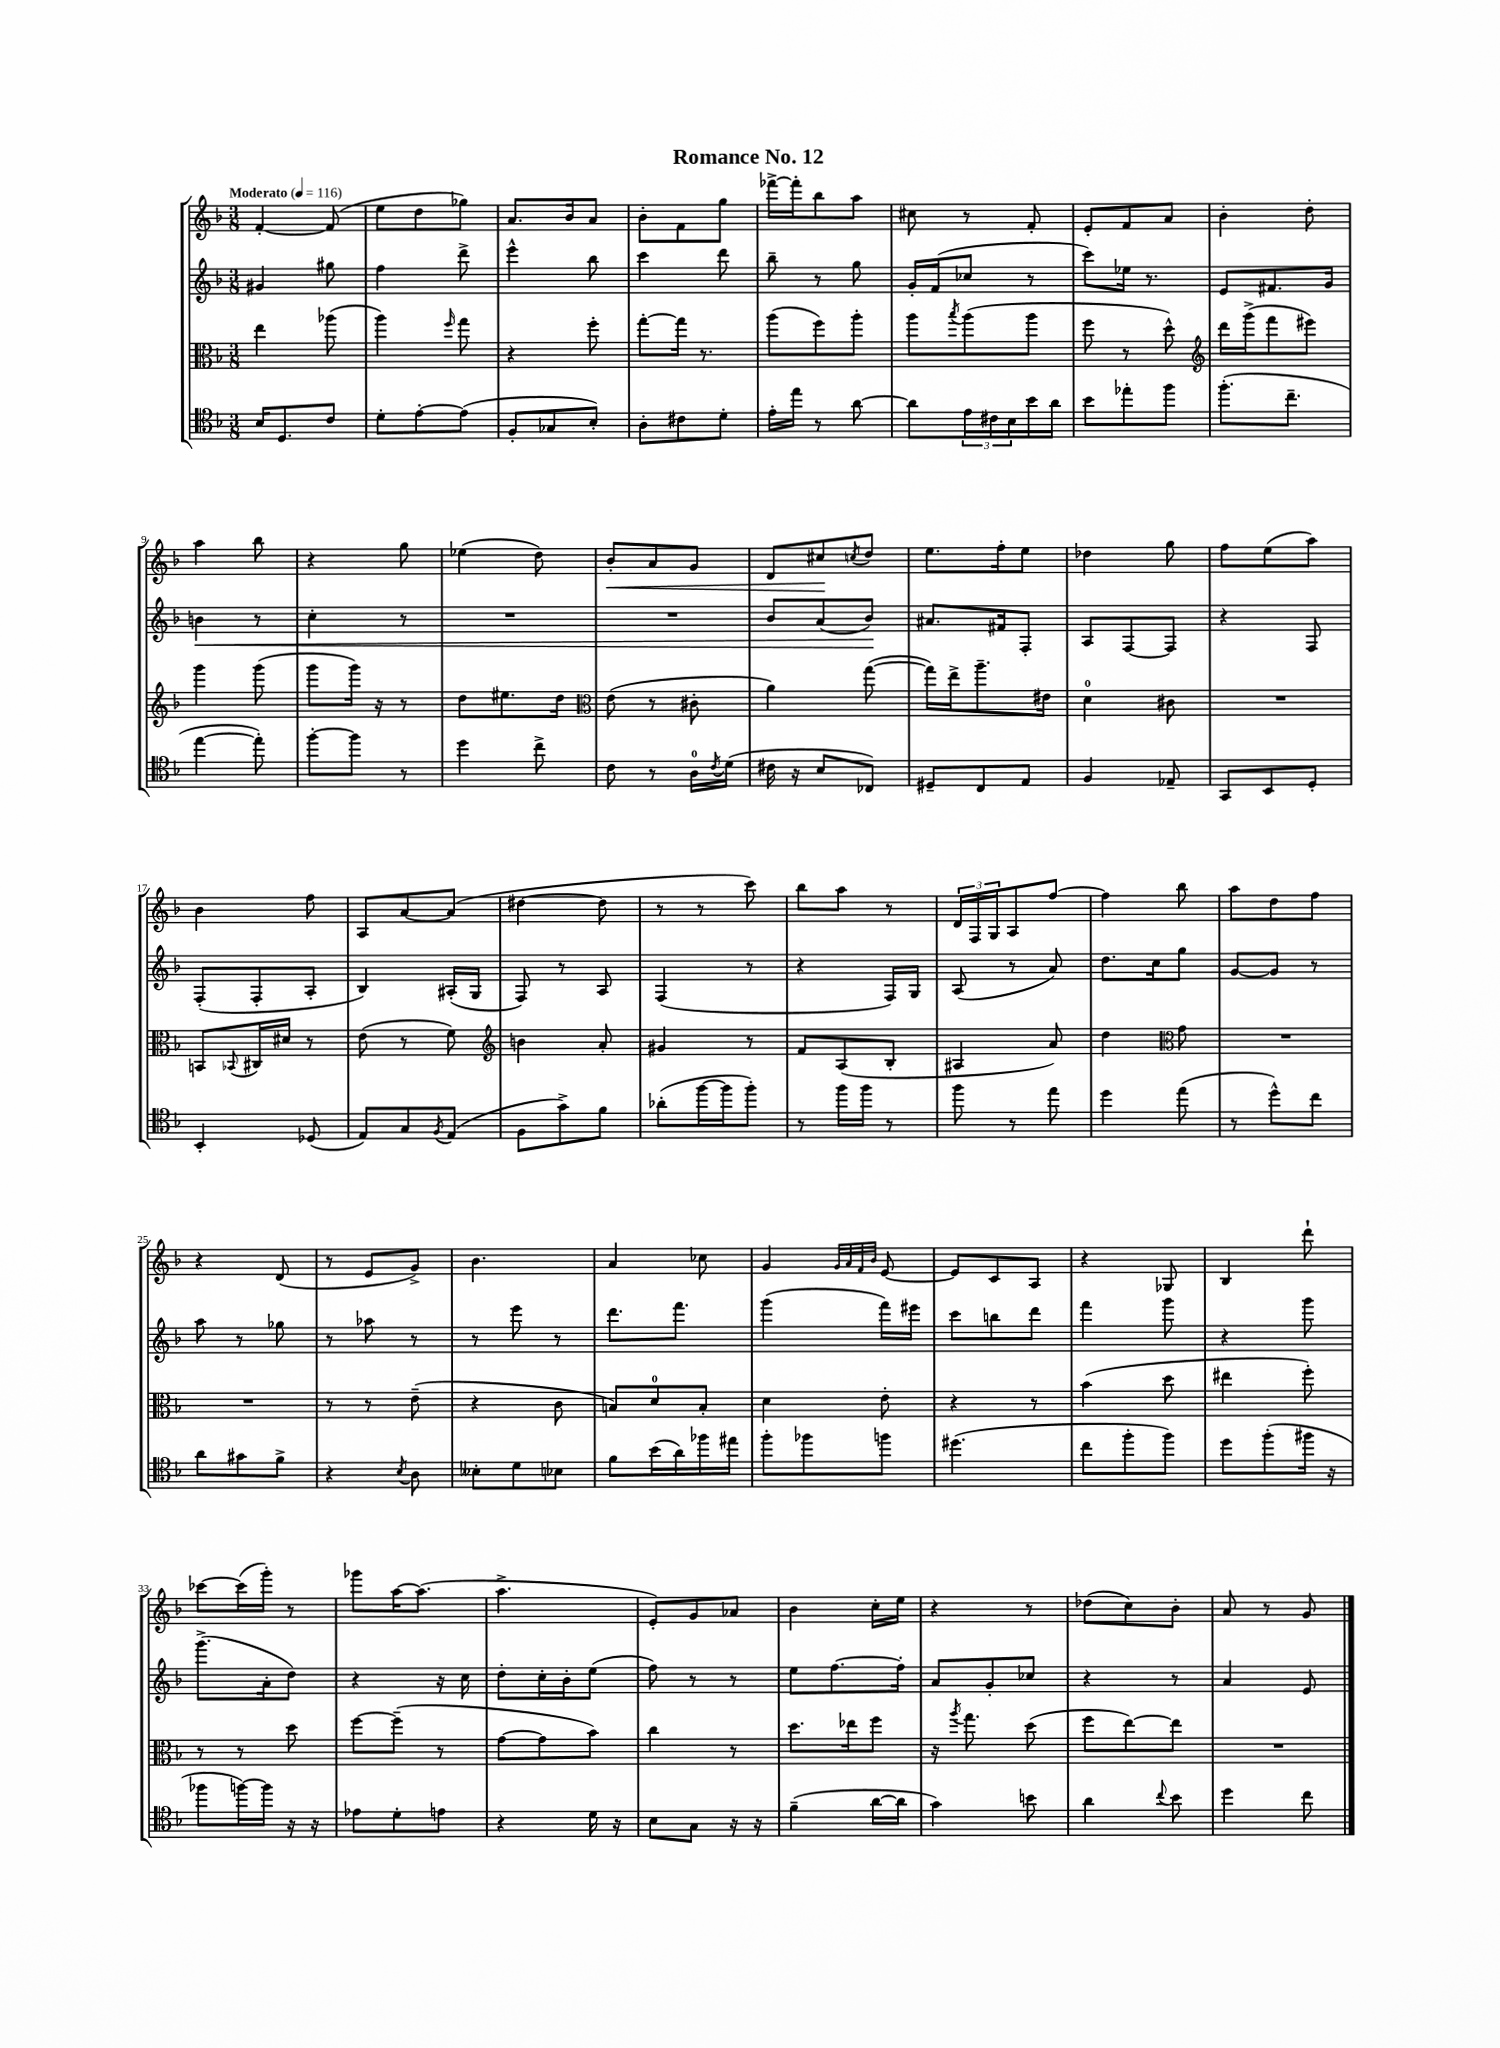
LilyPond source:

\header { title = "Romance No. 12" }
<<
\new StaffGroup <<
\new Staff = "s0" {
    \clef treble \key f \major \numericTimeSignature \time 3/8 \tempo "Moderato" 4 = 116
    f'4~-. f'8( |
    e''8 d''8 ges''8) |
    a'8. bes'16 a'8 |
    bes'8-. f'8 g''8 |
    fes'''16~-> fes'''16-. bes''8 a''8 |
    cis''8 r8 f'8-. |
    e'8-. f'8 a'8 |
    bes'4-. d''8-. |
    a''4 bes''8 |
    r4 g''8 |
    ees''4( d''8) |
    bes'8-.\< a'8 g'8 |
    d'8 cis''8\! \acciaccatura { c''8 } d''8 |
    e''8. f''16-. e''8 |
    des''4 g''8 |
    f''8 e''8( a''8) |
    bes'4 f''8 |
    a8 a'8~ a'8( |
    dis''4~ dis''8 |
    r8 r8 c'''8) |
    bes''8 a''8 r8 |
    \tuplet 3/2 { d'16 f16 g16 } a8 f''8~ |
    f''4 bes''8 |
    a''8 d''8 f''8 |
    r4 d'8( |
    r8 e'8 g'8->) |
    bes'4. |
    a'4 ces''8 |
    g'4 \grace { g'32 a'32 f'32 bes'32 } e'8~ |
    e'8 c'8 a8 |
    r4 ges8 |
    bes4 d'''8-! |
    ces'''8~ ces'''16( g'''16-.) r8 |
    ges'''8 a''16~ a''8.( |
    a''4.-> |
    e'8-.) g'8 aes'8 |
    bes'4 c''16-. e''16 |
    r4 r8 |
    des''8( c''8) bes'8-. |
    a'8 r8 g'8 \bar "|." |
}
\new Staff = "s1" {
    \clef treble \key f \major \numericTimeSignature \time 3/8
    gis'4 gis''8 |
    f''4 d'''8-> |
    e'''4-^ bes''8 |
    c'''4 d'''8 |
    bes''8-- r8 g''8 |
    g'16-. f'16( ces''8 r8 |
    c'''8) ees''16 r8. |
    e'8 fis'8. g'16 |
    b'4\< r8 |
    c''4-. r8 |
    R4. |
    R4. |
    bes'8 a'8( bes'8\!) |
    ais'8. fis'16 f8-. |
    a8 f8~ f8 |
    r4 f8 |
    f8-.( f8-. a8-. |
    bes4) ais16-.( g16 |
    f8) r8 a8 |
    f4( r8 |
    r4 f16) g16 |
    a8( r8 a'8) |
    d''8. c''16 g''8 |
    g'8~ g'8 r8 |
    a''8 r8 ges''8 |
    r8 aes''8 r8 |
    r8 e'''8 r8 |
    d'''8. f'''8. |
    g'''4( f'''16) eis'''16 |
    c'''8 b''8 d'''8 |
    f'''4 g'''8 |
    r4 g'''8 |
    g'''8.->( a'16-. d''8) |
    r4 r16 c''16 |
    d''8-. c''16-. bes'16-. e''8( |
    f''8) r8 r8 |
    e''8 f''8.~ f''16-. |
    a'8 g'8-. ces''8 |
    r4 r8 |
    a'4 e'8 \bar "|." |
}
\new Staff = "s2" {
    \clef alto \key f \major \numericTimeSignature \time 3/8
    e''4 aes''8( |
    a''4) \grace { f''16 } g''8 |
    r4 f''8-. |
    g''8~-. g''16 r8. |
    a''8( f''8) a''8-. |
    a''8 \acciaccatura { bes''8 } a''8( a''8 |
    f''8 r8 d''8-^) |
    \clef treble d'''16 g'''16->( f'''8 eis'''8) |
    g'''4 g'''8( |
    g'''8 g'''16) r16 r8 |
    d''8 eis''8. d''16 |
    \clef alto e'8( r8 cis'8-. |
    a'4) g''8~( |
    g''16) e''16-> a''8.-- eis'16 |
    d'4-0 cis'8 |
    R4. |
    b,8 \appoggiatura { bes,8 } cis16 dis'16 r8 |
    e'8( r8 f'8) |
    \clef treble b'4 a'8-. |
    gis'4 r8 |
    f'8 a8( bes8-. |
    ais4 a'8) |
    d''4 \clef alto g'8 |
    R4. |
    R4. |
    r8 r8 e'8--( |
    r4 c'8 |
    b8) d'8-0 b8-. |
    d'4 e'8-. |
    r4 r8 |
    bes'4( d''8 |
    eis''4 f''8-.) |
    r8 r8 d''8 |
    f''8~ f''8--( r8 |
    g'8~ g'8 bes'8) |
    c''4 r8 |
    d''8. ees''16 f''8 |
    r16 \acciaccatura { a''8 } g''8. d''8( |
    f''8 e''8~) e''8 |
    R4. \bar "|." |
}
\new Staff = "s3" {
    \clef tenor \key f \major \numericTimeSignature \time 3/8
    bes16 d8. c'8 |
    d'8-. e'8~-. e'8( |
    f8-. ges8 bes8-.) |
    a8-. cis'8 d'8-. |
    e'16-. e''16 r8 a'8~ |
    a'8 \tuplet 3/2 { e'16 cis'16 bes16 } bes'16 a'16 |
    bes'8 ees''8-. f''8 |
    f''8.-.( c''8.-- |
    e''4~ e''8-.) |
    f''8~-. f''8 r8 |
    d''4 c''8-> |
    c'8 r8 a16-0 \acciaccatura { c'8 } d'16( |
    cis'16 r16 bes8 ces8) |
    dis8-- c8 e8 |
    f4 ees8-- |
    g,8 bes,8 d8-. |
    bes,4-. des8( |
    e8) g8 \acciaccatura { f8 } e8( |
    f8 g'8->) f'8 |
    aes'8-.( f''16~ f''16 f''8-.) |
    r8 f''16 f''16 r8 |
    f''8 r8 e''8 |
    d''4 e''8( |
    r8 d''8-^) c''8 |
    a'8 gis'8 f'8-> |
    r4 \acciaccatura { bes8 } a8 |
    beses8-. d'8 bes8 |
    f'8 bes'16( a'16) fes''16 eis''16 |
    f''8-. fes''8 f''8 |
    dis''4.( |
    c''8 f''8-. f''8) |
    d''8 f''8-.( fis''16 r16 |
    fes''8 f''16~) f''16 r16 r16 |
    ees'8 d'8-. e'8 |
    r4 d'16 r16 |
    bes8 g8 r16 r16 |
    f'4--( a'16~ a'16 |
    g'4) b'8 |
    a'4 \appoggiatura { c''8 } bes'8 |
    d''4 c''8 \bar "|." |
}
>>
>>
